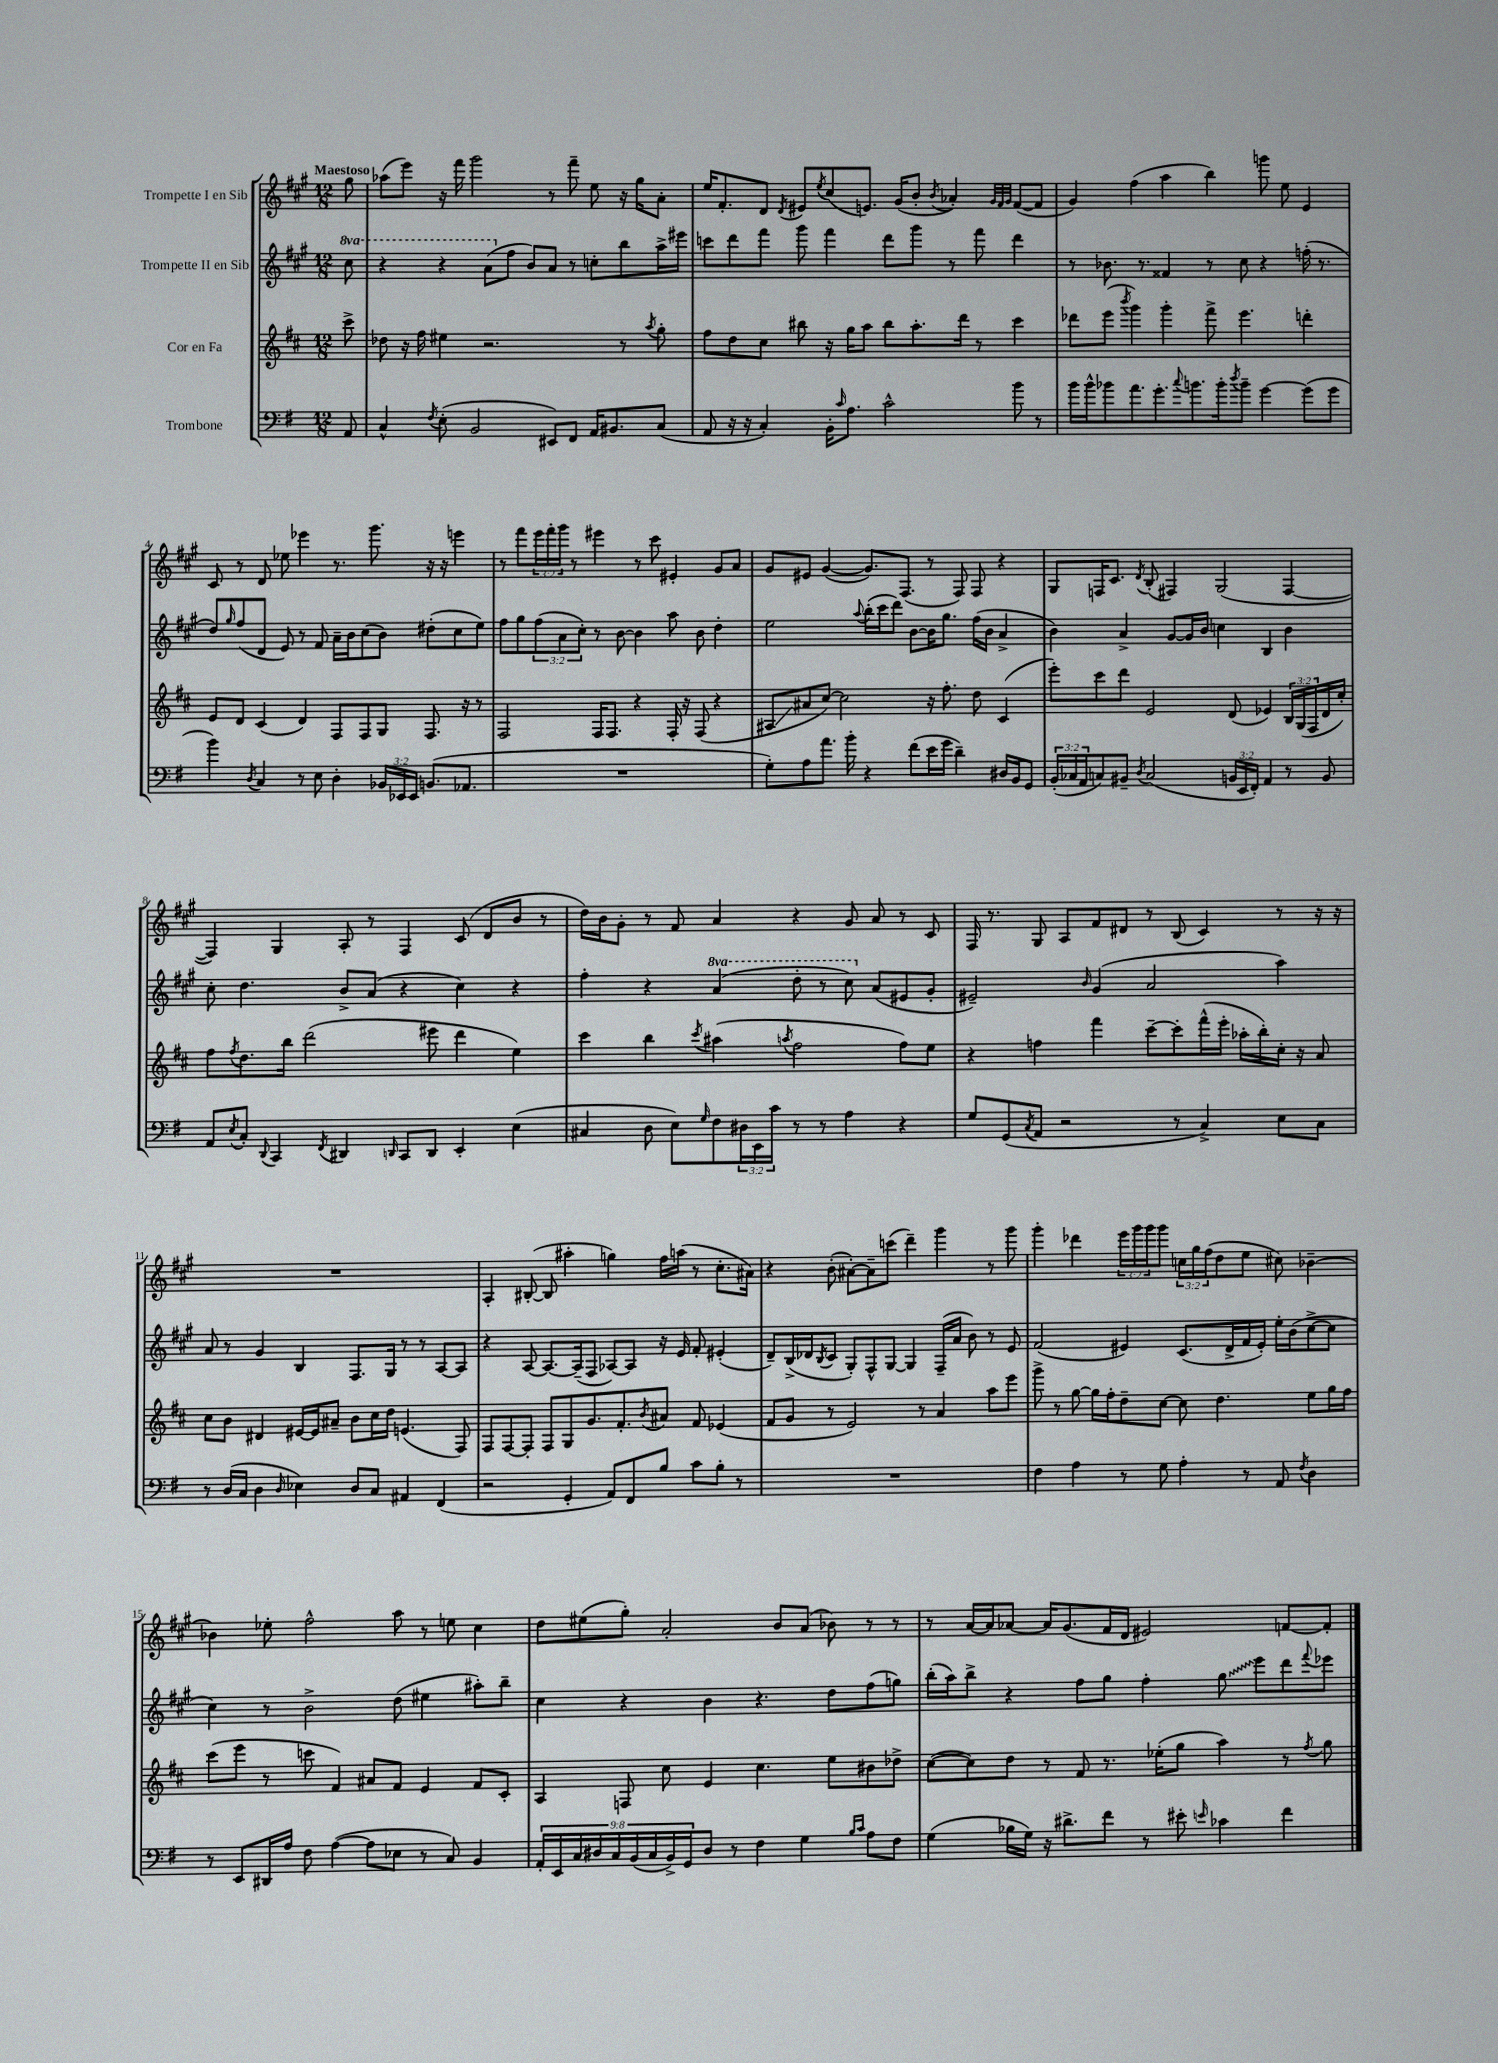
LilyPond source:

<<
\new StaffGroup <<
\new Staff = "s0" \with { instrumentName = "Trompette I en Sib" } {
    \clef treble \key a \major \numericTimeSignature \time 12/8 \override Staff.TupletNumber.text = #tuplet-number::calc-fraction-text \partial 8 \tempo "Maestoso"
    gis''8 |
    aes''8( e'''8) r16 fis'''16 gis'''2 r8 fis'''8-- e''8 r16 gis''16 a'8-. |
    e''16 fis'8.-. d'8 \acciaccatura { d'8 } eis'8 \acciaccatura { e''8 } cis''8( e'8.) gis'16( b'8-. \acciaccatura { b'8 } aes'4-.) \grace { gis'32 fis'32 gis'32 } fis'8~( fis'8 |
    gis'4) fis''4( a''4 b''4) g'''8 e''8 e'4 |
    cis'8 r8 d'8 ees''8 ees'''4 r8. gis'''8. r16 r16 e'''4 |
    r8 fis'''8 \tuplet 3/2 { e'''16 fis'''16-. gis'''16 } r8 eis'''4 r8 cis'''8 eis'4-. gis'8 a'8 |
    gis'8 eis'8 gis'4~( gis'8.) fis8.( r8 fis8) fis8 r4 |
    gis8 f16 cis'8. \acciaccatura { d'8 } b8-.( fis4) gis2( fis4~ |
    fis4) gis4 a8-. r8 fis4 cis'8( d'8 b'8 r8 |
    d''16) b'16 gis'8-. r8 fis'8 a'4 r4 gis'8 a'8 r8 cis'8 |
    fis16 r8. gis8 a8 fis'8 dis'8 r8 b8( cis'4) r8 r16 r16 |
    R1. |
    a4-. bis8~-.( bis8 ais''4-. g''4) fis''16 a''16( r8 cis''8.-. ais'16) |
    r4 b'8-.( ais'8~-.) ais'8-- c'''8( d'''4--) gis'''4 r8 gis'''8 |
    gis'''4-. des'''4 \tuplet 3/2 { e'''16 gis'''16 gis'''16 } gis'''8 \tuplet 3/2 { c''16 gis''16 fis''16( } d''8 e''8 cis''8) bes'4~-- |
    bes'4 ees''8-. fis''2-^ a''8 r8 e''8 cis''4 |
    d''8 eis''8( gis''8-.) a'2-. b'8 a'8( bes'8) r8 r8 |
    r8 a'16~ a'16 aes'8~ aes'16 gis'8.( fis'16 d'16 eis'2) f'8~ f'8-. \bar "|." |
}
\new Staff = "s1" \with { instrumentName = "Trompette II en Sib" } {
    \clef treble \key a \major \numericTimeSignature \time 12/8 \override Staff.TupletNumber.text = #tuplet-number::calc-fraction-text \set Staff.ottavationMarkups = #ottavation-simple-ordinals \partial 8
    \ottava #1 cis'''8 |
    r4 r4 a''8( \ottava #0 fis''8 b'8) a'8 r8 c''8-. b''8 a''16-> eis'''16 |
    c'''8 d'''8 fis'''8 gis'''8 fis'''4 d'''8 gis'''8 r8 fis'''8 d'''4 |
    r8 bes'8. r8. fisis'4 r8 cis''8 r4 f''16-.( r8. |
    d''8) \grace { gis''16 } fis''8( d'8 e'8) r8 fis'8 a'16-- b'16 cis''8( b'8) dis''8-.( cis''8 e''8) |
    fis''8 gis''8 \tuplet 3/2 { fis''8( a'8 cis''8-.) } r8 b'8~ b'4 a''8 b'8 d''4-. |
    e''2 \appoggiatura { a''8 } b''16-.( cis'''16 d'''8) b'8~ b'16 gis''8. fis''16( b'16 a'4-> |
    b'4) a'4-> gis'8~ gis'16 b'16 c''4 b4 b'4 |
    cis''8-. d''4. b'8-> a'8( r4 cis''4) r4 |
    fis''4-. r4 \ottava #1 a''4( d'''8-. r8 cis'''8) \ottava #0 a'8( eis'8 gis'8-. |
    eis'2--) \grace { b'16 } gis'4( a'2 a''4) |
    a'8 r8 gis'4 b4 fis8. gis16 r8 r8 a8~ a8 |
    r4 a8~ a8.~ a16--( fis8 aes8~) aes8 r16 e'16 fis'8-. eis'4-.( |
    d'8--) b16->( des'16 \acciaccatura { b8 } cis'8 gis8-.) fis8-^ gis8~ gis4 fis16--( a'16 b'8) r8 e'8 |
    fis'2( eis'4) cis'8.( d'16-> fis'16 eis'16-.) e''16-. b'16( cis''8~-> cis''8 |
    cis''4) r8 b'2-> d''8( eis''4 ais''8-.) b''8-- |
    cis''4 r4 b'4 r4. d''8 fis''8( g''8) |
    b''16-.( a''16) b''8-> r4 fis''8 gis''8 fis''4-. \once \override Glissando.style = #'zigzag gis''8\glissando e'''8 d'''8 \appoggiatura { fis'''8 } ees'''8 \bar "|." |
}
\new Staff = "s2" \with { instrumentName = "Cor en Fa" } {
    \clef treble \key d \major \numericTimeSignature \time 12/8 \override Staff.TupletNumber.text = #tuplet-number::calc-fraction-text \partial 8
    cis'''8-> |
    des''8 r16 fis''16 eis''4 r2. r8 \acciaccatura { a''8 } g''8-. |
    fis''8 d''8 cis''8 bis''8 r16 g''16 a''8 bis''8 a''8.-. d'''16 r8 cis'''4 |
    des'''8 e'''8( \acciaccatura { b'''8 } g'''4) g'''4-. fis'''8-> e'''4. d'''4-. |
    e'8 d'8 cis'4( d'4) fis8 fis8 g8 fis8. r16 r8 |
    fis2 fis16 fis8. r4 fis16-. r16 fis8( r4 |
    ais8\glissando ais'8 cis''8~) cis''2 r16 fis''8.-. d''8 cis'4( |
    e'''8-.) cis'''8 d'''8 e'2 d'8( ees'4) \tuplet 3/2 { b16 g16( fis16 } d'16 cis''16-.) |
    fis''8 \acciaccatura { fis''8 } d''8. b''16 d'''2( eis'''8 d'''4 e''4) |
    cis'''4 b''4 \acciaccatura { cis'''8 } ais''4( \acciaccatura { a''8 } fis''2 fis''8) e''8 |
    r4 f''4 fis'''4 cis'''8~-- cis'''8-. fis'''16-^( e'''16-. aes''16-. b''16-.) cis''16-. r16 a'8 |
    cis''8 b'8 dis'4 eis'16~ eis'16 ais'8-- b'8 cis''16 d''16 e'4.( fis8) |
    fis8 fis8~ fis8-. fis8 g8 g'8. fis'8.-. \acciaccatura { b'8 } ais'8 fis'8 ees'4( |
    fis'8 g'8 r8 e'2) r8 a'4 a''8 e'''8 |
    g'''8-> r8 g''8~ g''16 fis''16-. d''8-- cis''8~ cis''8 d''4. e''8 g''16 fis''16 |
    cis'''8( e'''8 r8 c'''8 fis'4) ais'8 fis'8 e'4 fis'8 cis'8-. |
    a4 f8 cis''8 e'4 cis''4. e''8 bis'8 des''8-> |
    cis''8~( cis''8) d''8 r8 fis'8 r8. ees''16-.( g''8 a''4) r8 \acciaccatura { fis''8 } g''8 \bar "|." |
}
\new Staff = "s3" \with { instrumentName = "Trombone" } {
    \clef bass \key g \major \numericTimeSignature \time 12/8 \override Staff.TupletNumber.text = #tuplet-number::calc-fraction-text \partial 8
    a,8 |
    c4-^ \acciaccatura { fis8 } e8-.( b,2 eis,8) fis,8 a,16 bis,8. c8( |
    a,8 r16 r16 c4-.) b,16-. \grace { c'16 } a8. c'2-^ b'8 r8 |
    b'16 b'16-^ bes'8 a'8. g'8.-. \appoggiatura { c''8 } b'8. b'16-. \acciaccatura { d''8 } b'8-- g'4~ g'8( g'8 |
    b'4) \acciaccatura { d8 } c4 r8 e8 d4-. \tuplet 3/2 { bes,16 ees,16 ees,16 } b,8.( aes,8. |
    R1. |
    g8-.) a8 a'8. b'16-. r4 fis'8( e'16 g'16 d'4--) dis16 b,16 g,8 |
    \tuplet 3/2 { b,16-.( ces16 a,16 } c8) bis,8-- \acciaccatura { d8 } c2( \tuplet 3/2 { b,16 e,16 fis,16-.) } a,4 r8 b,8 |
    a,8 \acciaccatura { e8 } c8-. \appoggiatura { d,8 } c,4 \acciaccatura { fis,8 } dis,4 \grace { d,16 } c,8 d,8 e,4-. e4( |
    cis4 d8 e8) \grace { g16 } fis8 \tuplet 3/2 { dis16 e,16 c'16 } r8 r8 a4 r4 |
    g8 g,8( \acciaccatura { c8 } a,8 r2 r8 c4->) e8 c8 |
    r8 d16( c16 d4 \grace { d16 } ees4) d8 c8 ais,4 fis,4( |
    r2 g,4-. a,8) fis,8 b8 c'8 b8-. r8 |
    R1. |
    fis4 a4 r8 g8 a4-. r8 a,8 \acciaccatura { fis8 } d4 |
    r8 e,8 dis,16 a16 fis8 a4~( a8 ees8 r8 c8) b,4 |
    \tuplet 9/8 { a,16-. e,16 c16 dis16 c16 b,16( c16 b,16->) g,16 } dis8 r8 fis4 g4 \grace { b16 c'16 } a8 fis8 |
    g4( bes16 g16) r16 dis'8.-> fis'8 r8 eis'8-. \grace { e'16 } ces'4 fis'4 \bar "|." |
}
>>
>>
